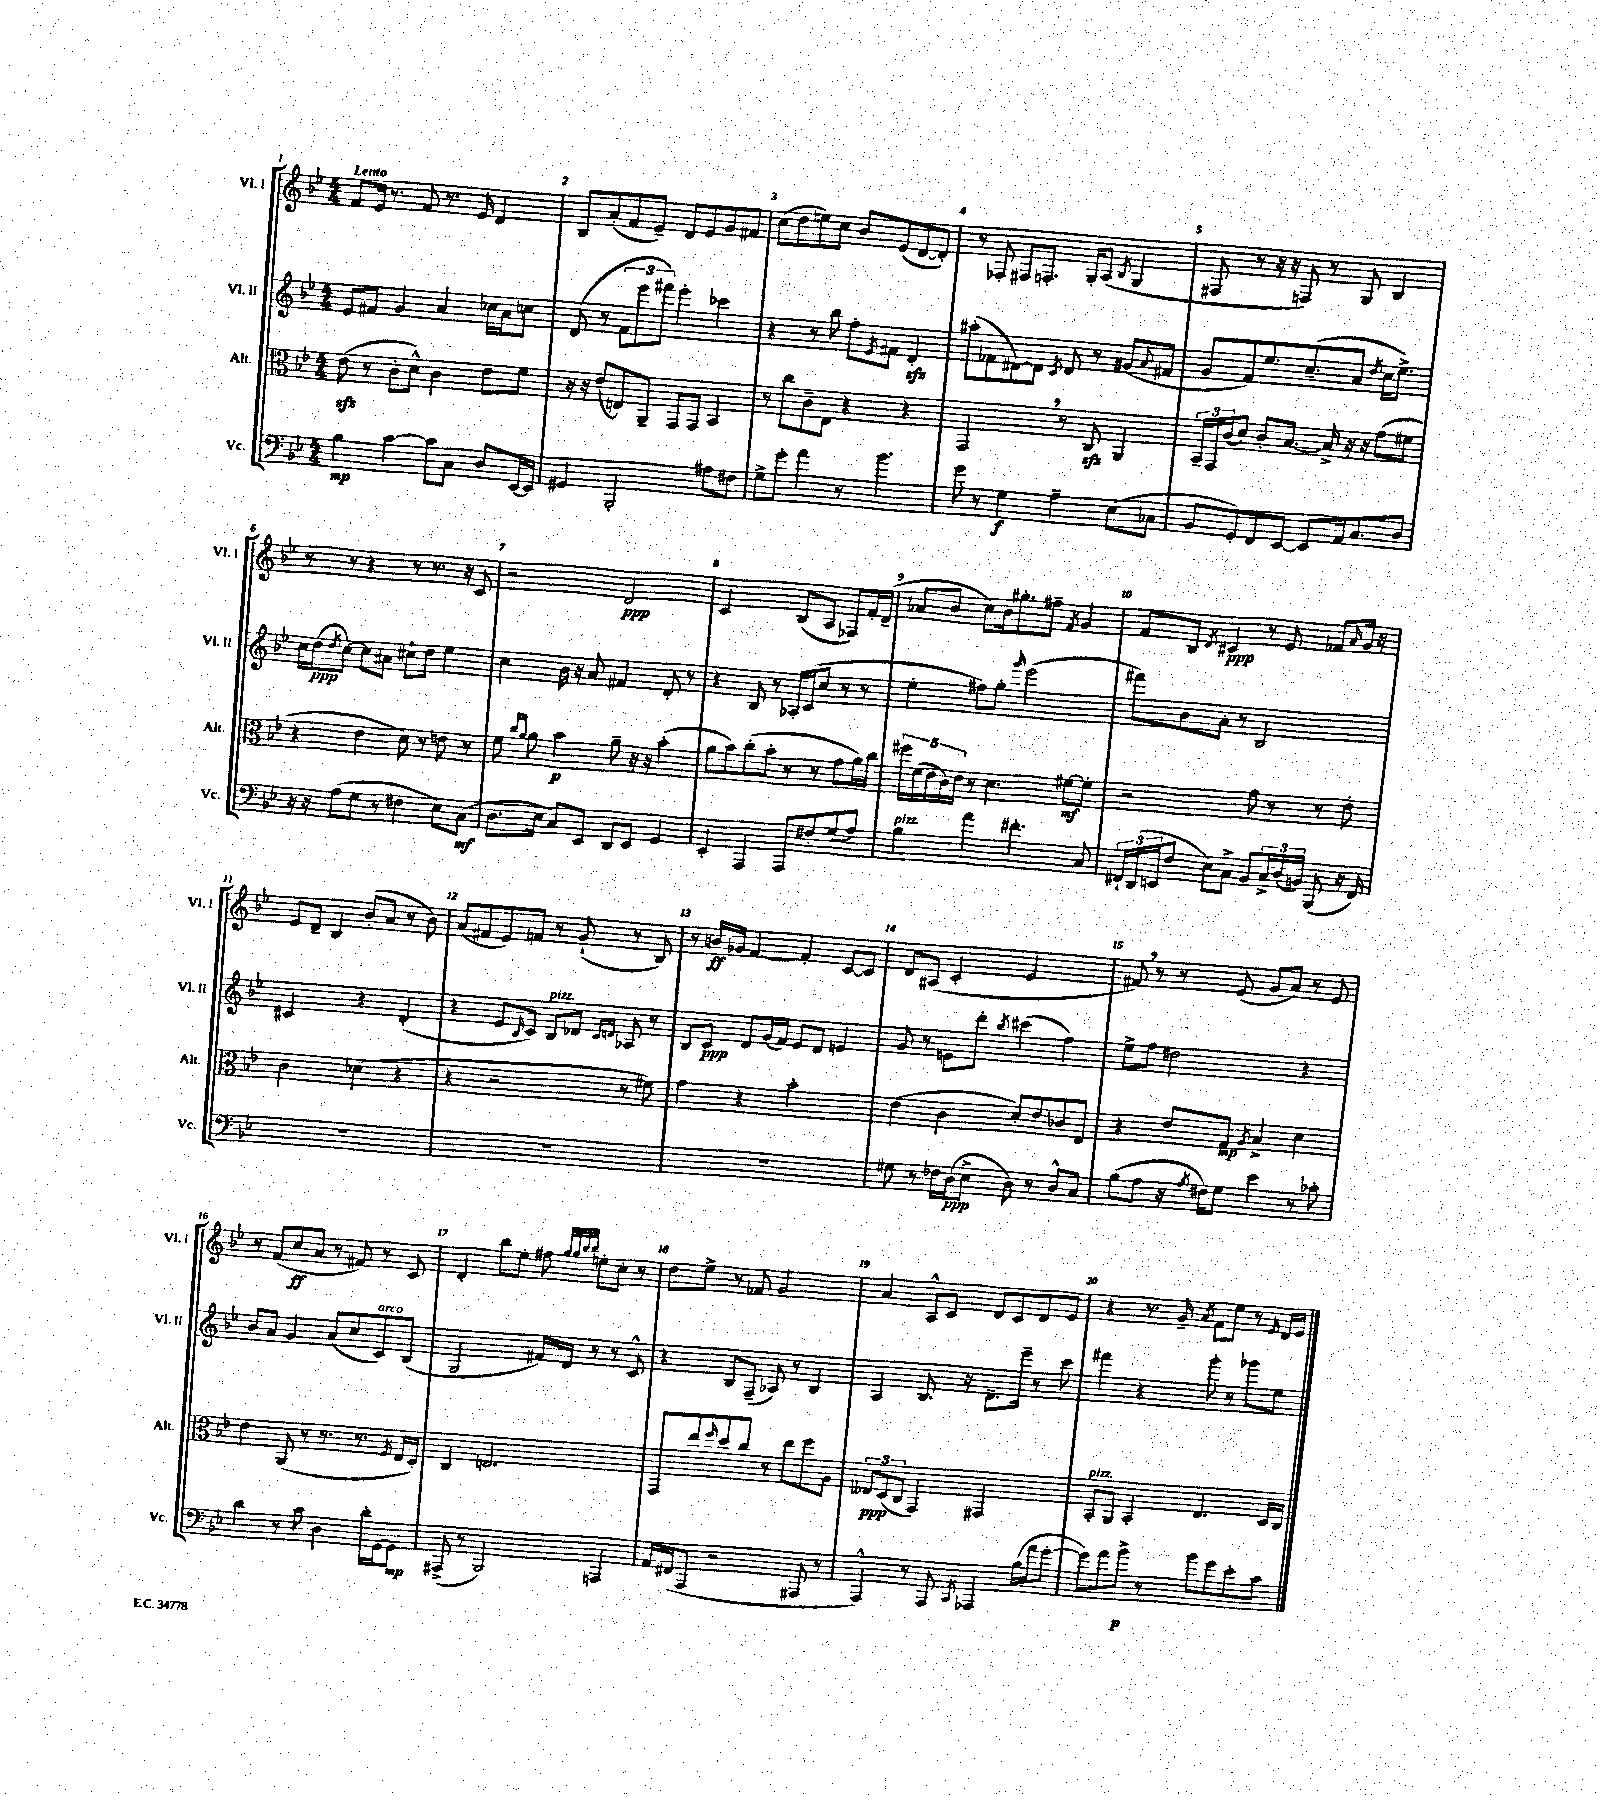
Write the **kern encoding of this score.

**kern	**kern	**kern	**kern
*staff4	*staff3	*staff2	*staff1
*clefF4	*clefC3	*clefG2	*clefG2
*k[b-e-]	*k[b-e-]	*k[b-e-]	*k[b-e-]
*M4/4	*M4/4	*M4/4	*M4/4
4B-\	(8e-\	8e-/L	8f/L
.	8r	8f#/J	16e-/Jk
.	.	.	8.r
[4c\	8c'\L	4g/	.
.	8d^^\J)	.	8f/
8c\]L	4c\	4a/	8.r
8C\J	.	.	.
.	.	.	16e-/
8D/L	8e-\L	16cc-\LL	4d/
.	.	16a\J	.
[16EE-/L	8f\J	8cc\J	.
16EE-/]JJ	.	.	.
=	=	=	=
4GG#/	16r	(8d/	8B-/L
.	16r	.	.
.	(8e-/L	8r	(8a'/
2BBB-'/	8E/)	12f\L	8f/
.	.	12eee-\	.
.	8AA~/J	.	8e-~/J)
.	.	12fff#\J)	.
.	8GG/L	4eee-'\	8d/L
.	8GG/J	.	8e-/
8A#\L	4BB-/	4ccc-\	8g/
8F#\J	.	.	8f#/J
=	=	=	=
8G^\L	8r	4r	(8cc\L
8g'\J	8cc\L	.	8dd\
4a\	8c~\	8r	8ee\)
.	8E-\J	8bb-\	8cc\J
8r	4r	8ff'\L	8b-/L
.	.	8qe-/	.
4.b-\	.	8f#\J	(8e-/
.	4r	4d'/	[8d/
.	.	.	8d'/]J)
=	=	=	=
8g\	2GG/	(8aa#'\L	8r
8r	.	8f-\	8F-'/
4G\	.	[8d#\)	8F#/L
.	.	8d#\]J	8.F'/J
.	.	8qc/	.
4A~\	8r	8d#/	.
.	.	.	16G'/LK
.	8C/	8r	(8A/J
.	.	.	8qB-/
(8E-\L	4AA/	(8g#/L	4G/
.	.	8qqa/	.
8C-\J	.	8f#/J	.
=	=	=	=
8BB-/L	24BB-~/LL	8g/L	8F#/
.	24GG/	.	.
.	(24c/J	.	.
8GG'/)	8d/J)	8f/)	8r
8FF/	8c'/L	8.ee-/	16r
.	.	.	16r
[8EE-/J	[8.B-/J	.	8F/)
.	.	(8.cc~/	.
8EE-/]L	.	.	8r
.	16B-^/]	.	.
16AA/k	16r	8a/J	8G/
8.C/	16r	.	.
.	.	8qdd/	.
.	(8g\L	16cc\LK	4B-/
.	.	8.ee-^\J)	.
8D/J	8f#\J	.	.
=	=	=	=
16r	4r	16cc\LL	8r
16r	.	(16dd\J	.
.	.	8qdd/	.
(8A\L	.	[8cc\J)	8r
8G\J	4e-\	8cc\]L	4r
8r	.	8a#\J	.
4F#\	8d\)	8cc#`\L	8r
.	8r	8dd\J	8.r
8E-\L)	8e\	4ee-\	.
.	.	.	16r
(8C\J	8r	.	8c/
=	=	=	=
8.D\L	8f\	4cc\	2r
.	16qqcc/LL	.	.
.	16qqa/JJ	.	.
.	8a\	.	.
16E-\Jk	.	.	.
8C/L)	4b-\	16b-\	.
.	.	16r	.
8EE-/J	.	8a/	.
8DD/L	8a~\	4f#/	2d/
8EE-/J	16r	.	.
.	16r	.	.
4GG/	(4b-'\	8d'/	.
.	.	8r	.
=	=	=	=
4EE-'/	8a\L	4r	2c/
.	8b-\)	.	.
4AAA/	(8cc'\	8B-/	.
.	8b-'\J	8r	.
8AAA/L	8r	16A-'/LL	(8B-/L
.	.	(16c/J	.
8F#'/	8r	8cc/J	8A/J
(8G/	8g\L	8r	8F-/L)
8A/J)	16a\L)	8r	16f'/L
.	16cc\JJ	.	(16d~/JJ
=	=	=	=
4B-\	20ff#\LL	4ee-'\	8a-/L
.	(20f\	.	.
.	20e-\	.	.
.	.	.	8b-/J
.	20c\)	.	.
.	20e-\JJ	.	.
4a\	8r	8ff#\L)	8cc\L)
.	4.d\	8gg'\J	16b-\k
.	.	.	8.gg#'\
.	.	16qqggg/	.
4.f#'\	.	(2eee-\	.
.	.	.	8ff#~\J
.	.	.	8qf/
.	[8f#\L	.	4g/
8C/	8f#'\]J	.	.
=	=	=	=
24FF#`/LL	2r	8fff#\L)	8f/L
(24DD/	.	.	.
24EE/J	.	.	.
8F/J	.	8b-\	8B-/J
.	.	.	8qd/
8E-\L)	.	8a'\J	4c#/
8C^\J	.	8r	.
8BB-/L	8g\	2B-/	8r
24C^/L	8r	.	8e-/
(24D/	.	.	.
24BB/JJ)	.	.	.
(8BBB-/	8r	.	8f-/L
.	.	.	16qqa/
16r	8e-'\	.	16g/Jk
16FF#/)	.	.	16r
=	=	=	=
1r	2c\	2c#/	8e-/L
.	.	.	8d~/J
.	.	.	4B-/
.	(4d-\	4r	(8b-'/L
.	.	.	8a/J
.	4r	(4d'/	8r
.	.	.	8b-\)
=	=	=	=
1r	4r	4r	(8a/L
.	.	.	8f#/
.	2r	8e-/L	8e-/)
.	.	16qqB-/	.
.	.	8c/J)	8f/J
.	.	8B-/L	8r
.	.	8d-/J	(8g`/
.	.	16qqc/LL	.
.	.	16qqd/JJ	.
.	8r	8A-/	8r
.	8f#\)	8r	8B-/)
=	=	=	=
1r	4g\	8B-/L	8r
.	.	8c/J	16b/LL
.	.	.	16g-/JJ
.	4r	8d/L	[4f/
.	.	(16g/L	.
.	.	16f/JJ)	.
.	2b-'\	8e-/L	4f'/]
.	.	8d/J	.
.	.	4e/	[8c/L
.	.	.	8c/]J
=	=	=	=
8G#\	(4e-\	8g/	8d/L
8r	.	8r	(8A#/J
16F-\LL	4c\	8e\L	4c'/
(16D\J	.	.	.
8E-^\J	.	8ddd'\J	.
.	.	8qbb-/	.
8D\)	8d'/L)	(4ccc#\	2e-/
8r	8e-/	.	.
8D^^/L	8c-/	4ff\)	.
8C/J	8E-/J	.	.
=	=	=	=
(8B-\L	4r	8ee-^\L	8f#/)
8A\J	.	8ff\J	8r
16r	8e-/L	2dd#\	8r
8qA/	.	.	.
16F#\LK)	.	.	.
8G\J	8G/J	.	(8e-/
.	8qA/	.	.
4e-\	4B-^/	.	8g/L
.	.	.	8a/J)
8r	4d\	4r	8r
8c-'\	.	.	8e-/
=	=	=	=
4d\	4e-\	8b-/L	8r
.	.	8a/J	(8f/L
8r	(8AA/	4g/	8cc/
8c\	8r	.	8a/J
4D\	8.r	(8a/L	8r
.	.	8cc/	8f#/)
.	8.r	.	.
16d'\LL	.	8c/)	8r
[16GG\J	.	.	.
.	8qF/	.	.
8GG\]J	16E-/LL	(8B-/J	8c/
.	16D'/JJ)	.	.
=	=	=	=
(8AAA#^/	4C/	2G/	4d'/
8r	.	.	.
2BBB-/)	2.E/	.	8bb-\L
.	.	.	8ee-'\J
.	.	16f#/LL)	8ff#\
.	.	16d/JJ	.
.	.	.	32qqgg/LLL
.	.	.	32qqgg/
.	.	.	32qqbb-/
.	.	.	32qqbb-/JJJ
.	.	8r	8ee'\L
4AAA/	.	8r	8cc'\J
.	.	8c^^/	8r
=	=	=	=
16AA/LL	8GG/L	4r	8dd\L
(16FF#/J	.	.	.
8AAA/J	8ee-/	.	8ee-^\J
.	16qqff/	.	.
2r	8dd/	8B-/L	8r
.	8cc/J	(8F~/J	8f-/
.	8r	8A-/)	2g/
.	8ee-\L	8r	.
8AAA#/	8ff\	4B-/	.
8r	8A\J	.	.
=	=	=	=
4AAA^^/)	12E--/L	4A/	4a/
.	(12D/	.	.
.	12C/J	.	.
8r	4GG/)	8.B-/	8A^^/L
8AAA/	.	.	8c/J
.	.	16r	.
8qCC/	.	.	.
4AAA-/	2GG#/	8.d~\L	8d/L
.	.	.	8c/
.	.	16eee-~\Jk	.
(16B-\LL	.	8r	8d/
16a\J	.	.	.
[8g'\J	.	8ccc\	8e-/J
=	=	=	=
8g\]L)	8BB-'/L	4fff#\	4r
8a\	8AA/J	.	.
8b-^\J	4BB-'/	4r	8.r
8r	.	.	.
.	.	.	16g~/
.	.	.	8qa/
8b-\L	4.E-/	8ggg'\	8f\L
8g\	.	8r	8ee-\J
8e-'\	.	8ggg-\L	8r
.	.	.	16qqe-/
8c\J	16D/LL	8ee-\J	16d/LL
.	16C/JJ	.	16e-/JJ
==	==	==	==
*-	*-	*-	*-
